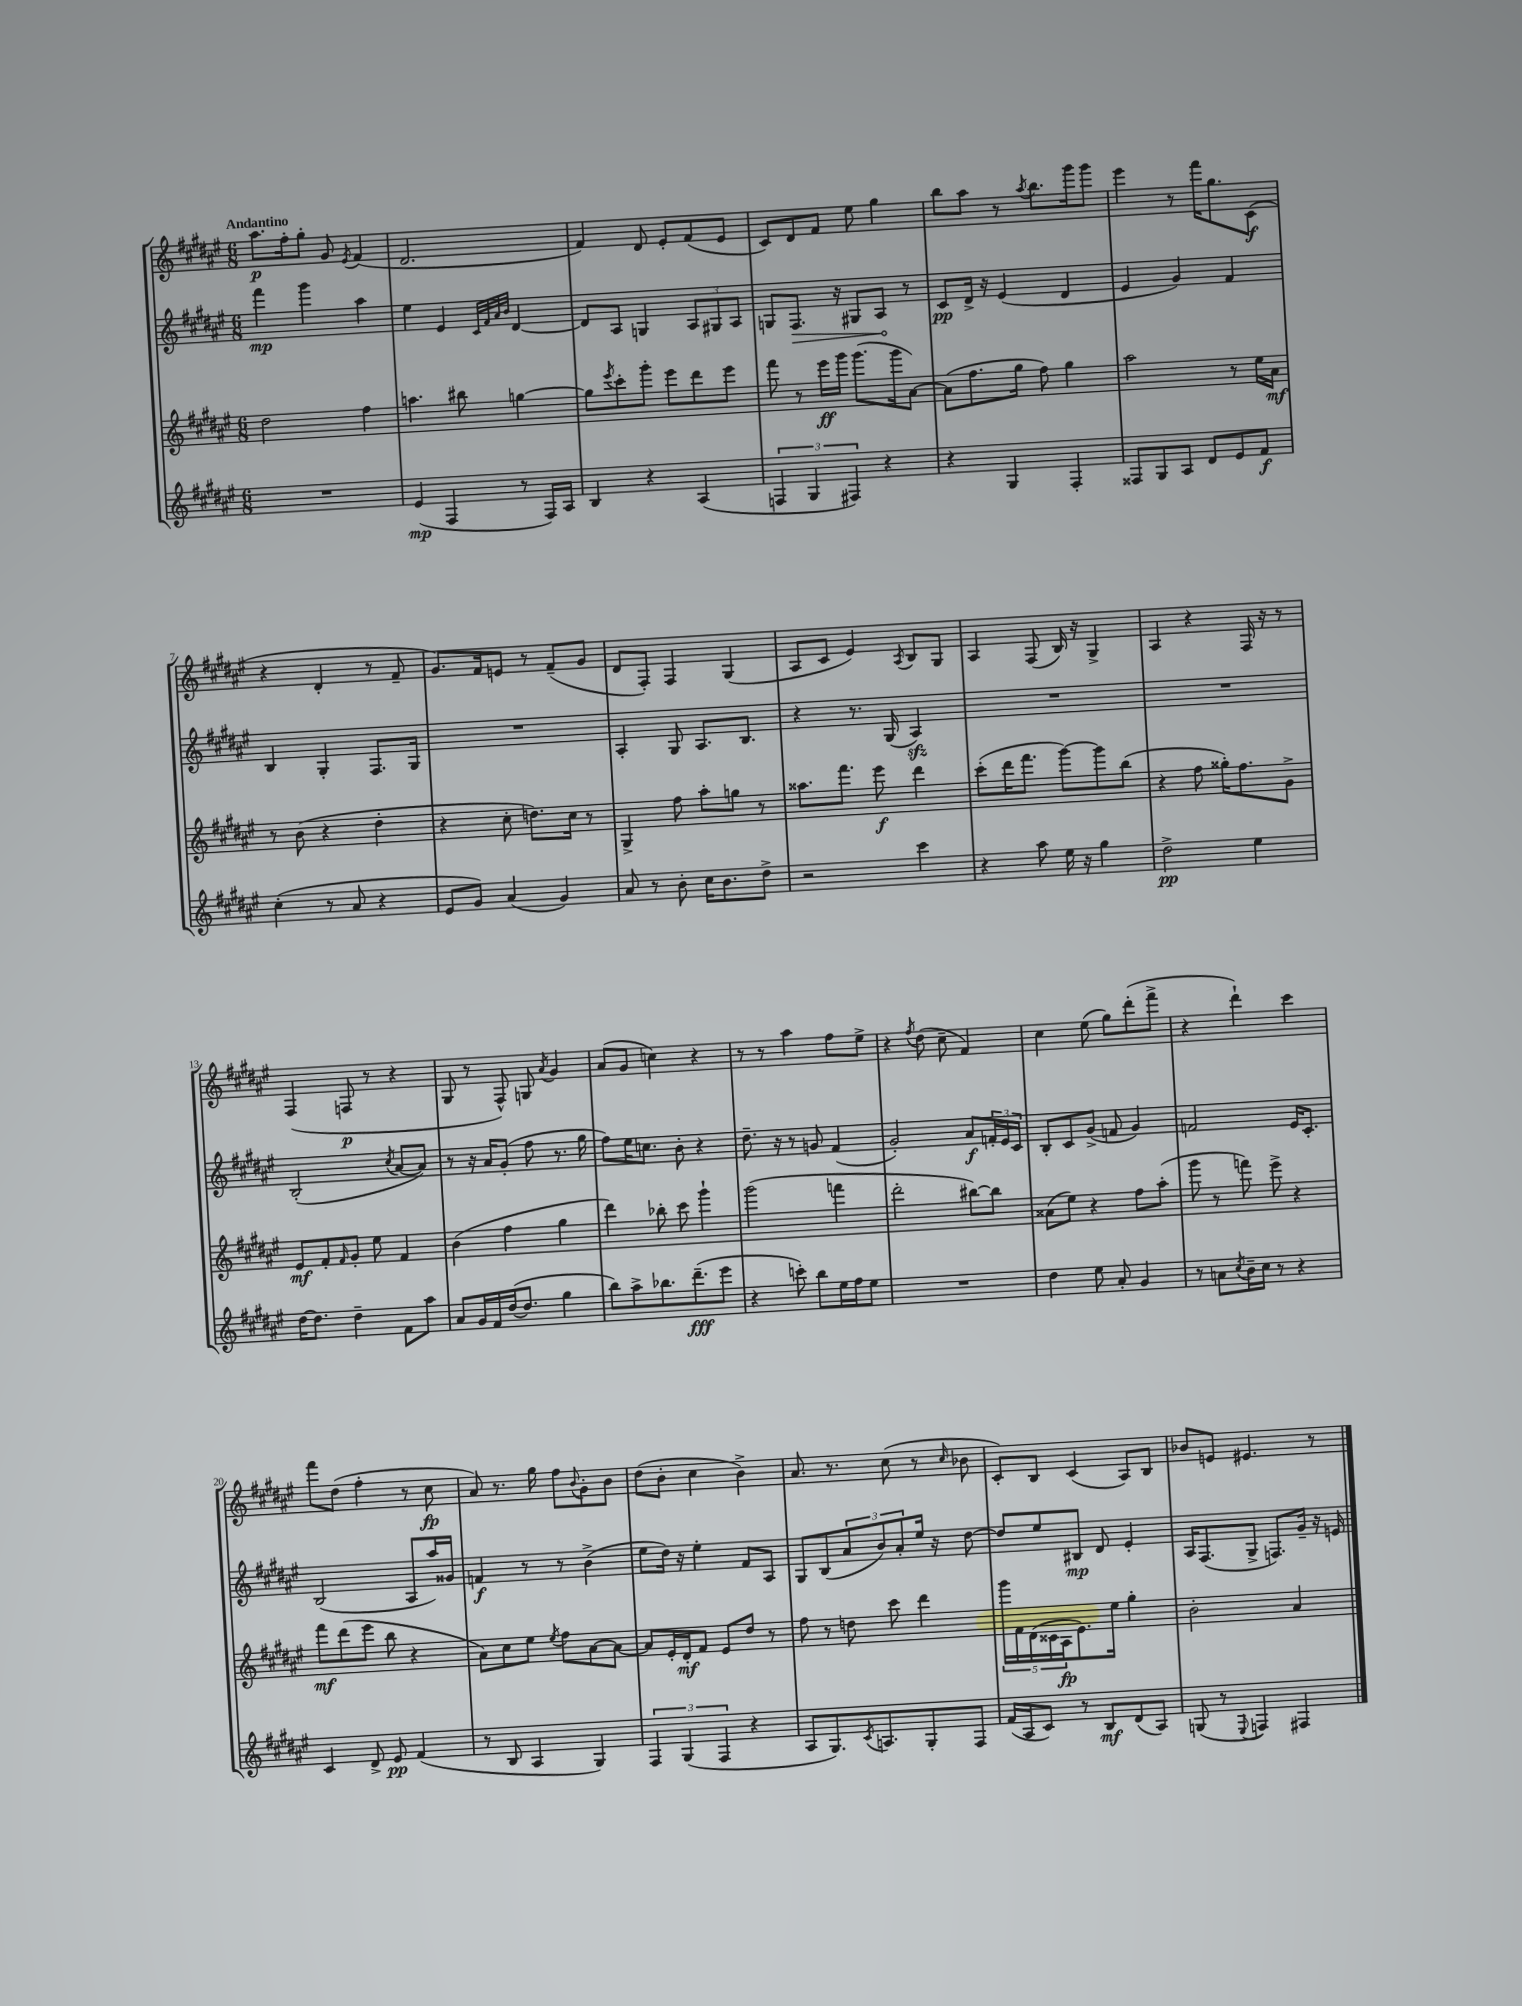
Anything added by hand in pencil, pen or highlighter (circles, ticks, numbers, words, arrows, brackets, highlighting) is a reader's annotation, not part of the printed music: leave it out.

**kern	**dynam	**kern	**dynam	**kern	**dynam	**kern	**dynam
*part4	*part4	*part3	*part3	*part2	*part2	*part1	*part1
*staff4	*staff4	*staff3	*staff3	*staff2	*staff2	*staff1	*staff1
*clefG2	*	*clefG2	*	*clefG2	*	*clefG2	*
*k[f#c#g#d#a#e#]	*	*k[f#c#g#d#a#e#]	*	*k[f#c#g#d#a#e#]	*	*k[f#c#g#d#a#e#]	*
*M6/8	*	*M6/8	*	*M6/8	*	*M6/8	*
=1	=1	=1	=1	=1	=1	=1	=1
!	!	!	!	!	!	!LO:TX:a:B:t=Andantino	!
2.r	.	2dd#\	.	4fff#\	mp	8.aa#\L	p
.	.	.	.	.	.	16ff#'\k	.
.	.	.	.	4ggg#\	.	8gg#'\J	.
.	.	.	.	.	.	8g#/	.
.	.	.	.	.	.	8qe#/	.
.	.	4ff#\	.	4aa#\	.	(4f#/	.
=2	=2	=2	=2	=2	=2	=2	=2
(4e#/	mp	4.aan\	.	4ee#\	.	2.d#/	.
4F#/	.	.	.	4e#/	.	.	.
.	.	8bb#X\	.	.	.	.	.
.	.	.	.	32qqc#/LLL	.	.	.
.	.	.	.	32qqf#/	.	.	.
.	.	.	.	32qqa#/	.	.	.
.	.	.	.	32qqb/JJJ	.	.	.
8r	.	[4ggn\	.	[4d#/	.	.	.
16F#/LL)	.	.	.	.	.	.	.
16A#/JJ	.	.	.	.	.	.	.
=3	=3	=3	=3	=3	=3	=3	=3
4B/	.	8gg\L]	.	8d#/L]	.	4f#/)	.
.	.	8qeee#/	.	.	.	.	.
.	.	8ccc#'\	.	8A#/J	.	.	.
4r	.	8ggg#'\J	.	4Gn/	.	8d#/	.
.	.	8eee#\L	.	.	.	8e#'/L	.
(4A#/	.	8ddd#\	.	12A#/L	.	(8f#/	.
.	.	.	.	12G#X/	.	.	.
.	.	8eee#\J	.	.	.	8e#/J	.
.	.	.	.	12A#/J	.	.	.
=4	=4	=4	=4	=4	=4	=4	=4
6Fn/	.	8fff#\	.	8Gn/L	.	8c#/L)	.
!	!	!	!	!	!LO:HP:b	!	!
.	.	8r	.	8.F#/J	>	8d#/	.
6G#/	.	.	.	.	.	.	.
.	.	16eee#\LL	ff	.	.	8f#/J	.
.	.	16ggg#\JJ	.	16r	.	.	.
6F#X/)	.	.	.	.	.	.	.
.	.	(8.ggg#\L	.	8G#X/L	.	8ee#\	.
4r	.	.	.	8A#/J	.	4gg#\	.
.	.	16ggg#\k	.	.	.	.	.
.	.	[8a#\J)	.	8r	]	.	.
=5	=5	=5	=5	=5	=5	=5	=5
4r	.	(8a#\L]	.	8c#/L	pp	8bb\L	.
.	.	8.ff#\	.	16d#^/Jk	.	8aa#\J	.
.	.	.	.	16r	.	.	.
4G#/	.	.	.	(4e#/	.	8r	.
.	.	16gg#\Jk	.	.	.	.	.
.	.	.	.	.	.	8qaa#/	.
.	.	8ff#\)	.	.	.	8.bb\L	.
4F#'/	.	4gg#\	.	4d#/	.	.	.
.	.	.	.	.	.	16ggg#\k	.
.	.	.	.	.	.	8ggg#\J	.
=6	=6	=6	=6	=6	=6	=6	=6
8F##X/L	.	2aa#\	.	4e#/	.	4eee#\	.
8G#/	.	.	.	.	.	.	.
8A#/J	.	.	.	4g#/)	.	8r	.
8d#/L	.	.	.	.	.	16fff#\KL	.
.	.	.	.	.	.	8.gg#\	.
8e#/	.	8r	.	4f#/	.	.	.
8f#/J	f	16ee#\LL	.	.	.	(8c#\J	f
.	.	16a#\JJ	mf	.	.	.	.
!!LO:LB:g=z
=7	=7	=7	=7	=7	=7	=7	=7
(4cc#'\	.	8r	.	4B/	.	4r	.
.	.	(8b\	.	.	.	.	.
8r	.	4r	.	4G#'/	.	4d#'/	.
8a#/	.	.	.	.	.	.	.
4r	.	4dd#'\	.	8.F#/L	.	8r	.
.	.	.	.	.	.	8f#~/	.
.	.	.	.	16G#/Jk	.	.	.
=8	=8	=8	=8	=8	=8	=8	=8
8e#/L	.	4r	.	2.r	.	8.g#/L)	.
8g#/J)	.	.	.	.	.	.	.
.	.	.	.	.	.	16f#/k	.
(4a#/	.	8cc#'\	.	.	.	8en/J	.
.	.	8.ddn\L)	.	.	.	8r	.
4g#/)	.	.	.	.	.	(8f#~/L	.
.	.	16cc#\Jk	.	.	.	.	.
.	.	8r	.	.	.	8g#/J	.
=9	=9	=9	=9	=9	=9	=9	=9
8a#/	.	4G#^/	.	4A#'/	.	8d#/L	.
8r	.	.	.	.	.	8F#'/J)	.
8b'\	.	8ff#\	.	8G#/	.	4F#/	.
16cc#\KL	.	8aa#'\L	.	8.A#/L	.	.	.
8.b\	.	.	.	.	.	.	.
.	.	8ggn\J	.	.	.	(4G#/	.
.	.	.	.	8.B/J	.	.	.
8dd#^\J	.	8r	.	.	.	.	.
=10	=10	=10	=10	=10	=10	=10	=10
2r	.	8.aa##X\L	.	4r	.	8A#/L	.
.	.	.	.	.	.	8c#/J	.
.	.	8.fff#\J	.	.	.	.	.
.	.	.	.	8.r	.	4e#/)	.
.	.	8eee#\	f	.	.	.	.
.	.	.	.	(16G#/	.	.	.
.	.	.	.	.	.	8qA#/	.
4ccc#\	.	4ddd#\	.	4A#zz/)	.	8B/L	.
.	.	.	.	.	.	8G#/J	.
=11	=11	=11	=11	=11	=11	=11	=11
4r	.	(8ccc#'\L	.	2.r	.	4A#/	.
.	.	16ddd#\K	.	.	.	.	.
.	.	8.fff#\J	.	.	.	.	.
8aa#\	.	.	.	.	.	(8F#/	.
16ee#\	.	[8ggg#\L)	.	.	.	16B/)	.
16r	.	.	.	.	.	16r	.
4gg#\	.	8ggg#\]	.	.	.	4G#^/	.
.	.	(8bb\J	.	.	.	.	.
=12	=12	=12	=12	=12	=12	=12	=12
2dd#^\	pp	4r	.	2.r	.	4A#/	.
.	.	8ff#\	.	.	.	4r	.
.	.	16gg##X'\KL)	.	.	.	.	.
.	.	8.ff#\	.	.	.	.	.
4ee#\	.	.	.	.	.	16F#/	.
.	.	.	.	.	.	16r	.
.	.	8g#^\J	.	.	.	8r	.
!!LO:LB:g=z
=13	=13	=13	=13	=13	=13	=13	=13
[16dd#\KL	.	8e#/L	mf	(2B'/	.	(4F#/	.
8.dd#\J]	.	.	.	.	.	.	.
.	.	8f#'/	.	.	.	.	.
.	.	16qqf#/	.	.	.	.	.
4dd#~\	.	8g#'/J	.	.	.	8Fn/	p
.	.	8ee#\	.	.	.	8r	.
.	.	.	.	8qcc#/	.	.	.
8f#\L	.	4f#/	.	[8a#/L	.	4r	.
8aa#\J	.	.	.	8a#/J])	.	.	.
=14	=14	=14	=14	=14	=14	=14	=14
8a#/L	.	(4b\	.	8r	.	8G#/	.
16g#/L	.	.	.	16r	.	8r	.
16f#/	.	.	.	16a#/KL	.	.	.
([16dd#/J	.	4ff#\	.	(8g#'/J	.	8F#^^/)	.
8.dd#/J]	.	.	.	.	.	.	.
.	.	.	.	8ff#\	.	8Gn/	.
.	.	.	.	.	.	8qa#/	.
4gg#\	.	4gg#\	.	8.r	.	4g#/	.
.	.	.	.	16gg#\	.	.	.
=15	=15	=15	=15	=15	=15	=15	=15
8bb\L)	.	4ddd#\)	.	8ff#\L)	.	(8a#/L	.
8aa#^\	.	.	.	16ee#\K	.	8g#/J	.
.	.	.	.	8.ccn\J	.	.	.
8.bb-X\	.	8bb-X'\	.	.	.	4ccn\)	.
.	.	8ccc#\	.	8b'\	.	.	.
(8.ddd#~\	fff	.	.	.	.	.	.
.	.	4ggg#`\	.	4r	.	4r	.
8eee#\J	.	.	.	.	.	.	.
=16	=16	=16	=16	=16	=16	=16	=16
4r	.	(2ggg#\	.	8.dd#~\	.	8r	.
.	.	.	.	.	.	8r	.
.	.	.	.	16r	.	.	.
8cccn'\)	.	.	.	8r	.	4aa#\	.
8bb\L	.	.	.	8gn/	.	.	.
16ee#\L	.	4fffn\	.	(4f#/	.	8ff#\L	.
16ff#\J	.	.	.	.	.	.	.
8ee#\J	.	.	.	.	.	8ee#^\J	.
=17	=17	=17	=17	=17	=17	=17	=17
2.r	.	2ddd#'\	.	2g#'/)	.	4r	.
.	.	.	.	.	.	8qff#/	.
.	.	.	.	.	.	(8dd#\	.
.	.	.	.	.	.	8cc#~\	.
.	.	[8bb#X\L)	.	8a#/L	f	4f#/)	.
.	.	8bb#\J]	.	24fn'/L	.	.	.
.	.	.	.	24e#/	.	.	.
.	.	.	.	24c#/JJ	.	.	.
=18	=18	=18	=18	=18	=18	=18	=18
4dd#\	.	(8a##X\L	.	8B'/L	.	4cc#\	.
.	.	8ee#\J)	.	8c#/	.	.	.
8ee#\	.	4r	.	(8g#^/J	.	(8ee#\	.
8a#'/	.	.	.	8fn/	.	8gg#\L)	.
4g#/	.	8ff#\L	.	4g#/)	.	(8ddd#'\	.
.	.	(8aa#'\J	.	.	.	8fff#^\J	.
=19	=19	=19	=19	=19	=19	=19	=19
8r	.	8ggg#\	.	2fn/	.	4r	.
8an\L	.	8r	.	.	.	.	.
8qcc#/	.	.	.	.	.	.	.
16b~\L	.	8fffn\)	.	.	.	4ddd#`\)	.
16cc#\JJ	.	.	.	.	.	.	.
8r	.	8eee#^\	.	.	.	.	.
4r	.	4r	.	16e#/KL	.	4ccc#\	.
.	.	.	.	8.c#'/J	.	.	.
!!LO:LB:g=z
=20	=20	=20	=20	=20	=20	=20	=20
4c#/	.	8fff#\L	mf	(2B/	.	8fff#\L	.
.	.	(8ddd#\	.	.	.	(8dd#\J	.
8d#^/	.	8eee#\J	.	.	.	4ff#'\	.
8e#/	pp	8bb\	.	.	.	.	.
(4f#/	.	4r	.	8A#/L	.	8r	.
.	.	.	.	16aa#/L)	.	8cc#\	fp
.	.	.	.	16g##X/JJ	.	.	.
=21	=21	=21	=21	=21	=21	=21	=21
8r	.	8a#\L)	.	4fn/	f	8a#/)	.
8B/	.	8cc#\	.	.	.	8.r	.
4A#/	.	8ee#\J	.	8r	.	.	.
.	.	.	.	.	.	16gg#\	.
.	.	8qee#/	.	.	.	.	.
.	.	8ff#\L	.	8r	.	8ff#\L	.
.	.	.	.	.	.	8qqb/	.
4G#/)	.	[8a#\	.	(4b^\	.	8g#'\	.
.	.	8a#\J_	.	.	.	8b\J	.
=22	=22	=22	=22	=22	=22	=22	=22
6F#/	.	8a#/L]	.	8ee#\L	.	(8dd#\L	.
.	.	16e#'/L	.	16dd#\Jk)	.	8b'\J	.
(6G#/	.	.	.	.	.	.	.
.	.	16d#'/J	mf	16r	.	.	.
.	.	8f#/J	.	4ee#'\	.	4cc#\	.
6F#/	.	.	.	.	.	.	.
.	.	8e#/L	.	.	.	.	.
4r	.	8dd#/J	.	8f#/L	.	4b^\)	.
.	.	8r	.	8A#/J	.	.	.
=23	=23	=23	=23	=23	=23	=23	=23
8A#/L	.	8ff#\	.	8G#/L	.	8.a#/	.
8.G#/)	.	8r	.	(8B/	.	.	.
.	.	.	.	.	.	8.r	.
.	.	8ddn\	.	12a#/	.	.	.
8qc#/	.	.	.	.	.	.	.
8.An/	.	.	.	.	.	.	.
.	.	.	.	12b/)	.	.	.
.	.	8ccc#\	.	.	.	(8cc#\	.
.	.	.	.	12a#'/	.	.	.
8G#'/	.	4ddd#\	.	16ee#/Jk	.	8r	.
.	.	.	.	16r	.	.	.
.	.	.	.	.	.	16qqcc#/	.
8F#/J	.	.	.	[8dd#\	.	8b-X\	.
=24	=24	=24	=24	=24	=24	=24	=24
(16f#/LL	.	20ggg#\LL	.	8dd#/L]	.	8c#'/L)	.
.	.	20f#\	.	.	.	.	.
16A#/J	.	.	.	.	.	.	.
.	.	(20d#\	.	.	.	.	.
8c#/J)	.	.	.	8ee#/	.	8B/J	.
.	.	20c##X\	.	.	.	.	.
.	.	20A#\J	fp	.	.	.	.
8r	.	8.e#\)	.	8B#X/J	mp	(4c#/	.
8B/L	mf	.	.	8d#/	.	.	.
.	.	16ee#\Jk	.	.	.	.	.
(8d#/	.	4gg#'\	.	4e#'/	.	8A#/L)	.
8A#/J)	.	.	.	.	.	8B/J	.
=25	=25	=25	=25	=25	=25	=25	=25
(8Gn/	.	2b'\	.	16A#/KL	.	8b-X/L	.
.	.	.	.	(8.F#/	.	.	.
8r	.	.	.	.	.	8en/J	.
8qqE#/	.	.	.	.	.	.	.
4Fn/)	.	.	.	8G#^/J	.	4.e#X/	.
.	.	.	.	8.Fn/L)	.	.	.
4F#X/	.	4a#/	.	.	.	.	.
.	.	.	.	16g#~/Jk	.	.	.
.	.	.	.	16r	.	8r	.
.	.	.	.	16en/	.	.	.
==	==	==	==	==	==	==	==
*-	*-	*-	*-	*-	*-	*-	*-
